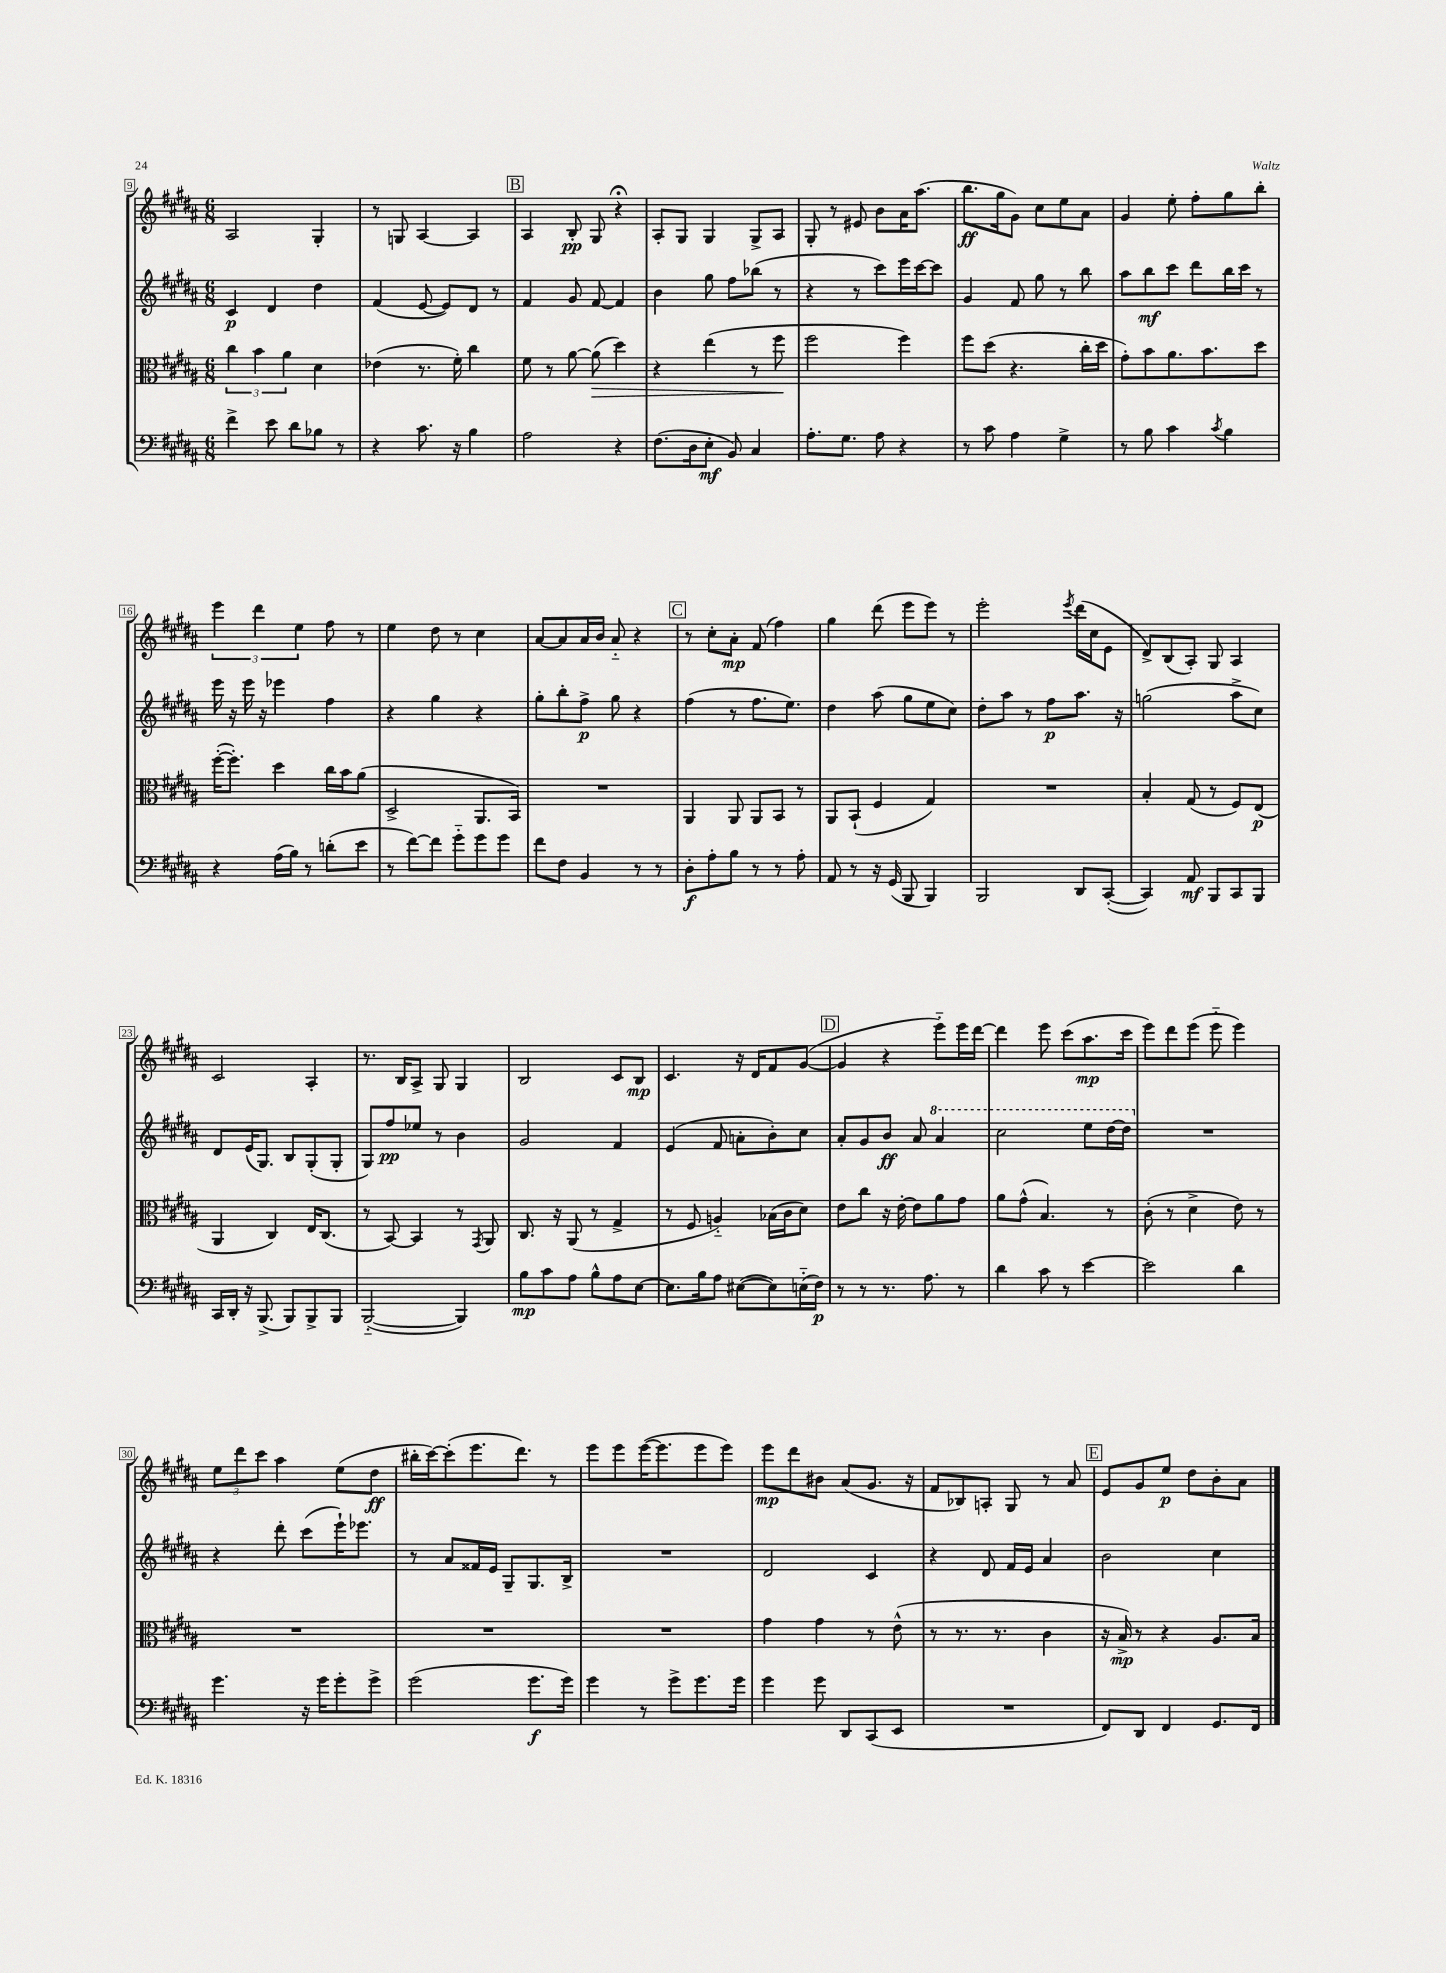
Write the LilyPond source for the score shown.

<<
\new StaffGroup <<
\new Staff = "s0" {
    \clef treble \key b \major \numericTimeSignature \time 6/8
    ais2 gis4-. |
    r8 g8 ais4~ ais4 |
    \mark \markup { \box "B" } ais4 b8-.\pp gis8 r4\fermata |
    ais8-. gis8 gis4 gis8-> ais8 |
    gis8-. r8 eis'8 b'8 ais'16 ais''8.( |
    b''8.\ff gis''16 gis'8) cis''8 e''8 ais'8 |
    gis'4 e''8-. fis''8-. gis''8 b''8-. |
    \tuplet 3/2 { e'''4 dis'''4 e''4 } fis''8 r8 |
    e''4 dis''8 r8 cis''4 |
    ais'8~ ais'8 ais'16 b'16 ais'8-_ r4 |
    \mark \markup { \box "C" } r8 cis''8-. ais'8-.\mp fis'8( fis''4) |
    gis''4 dis'''8( e'''8 e'''8) r8 |
    e'''2-. \acciaccatura { e'''8 } dis'''16( cis''16 e'8 |
    dis'8->) b8( ais8-.) gis8 ais4 |
    cis'2 ais4-. |
    r8. b16 ais8-> gis8 gis4 |
    b2 cis'8 b8\mp |
    cis'4. r16 dis'16 fis'8 gis'8~( |
    \mark \markup { \box "D" } gis'4 r4 e'''8-_) e'''16 dis'''16~ |
    dis'''4 e'''8 cis'''8( ais''8.\mp cis'''16 |
    e'''8) dis'''8 e'''8( e'''8-_ e'''4) |
    \tuplet 3/2 { e''8 dis'''8 cis'''8 } ais''4 e''8( dis''8\ff |
    bis''16-. cis'''16~) cis'''8-.( e'''8. dis'''8.) r8 |
    e'''8 e'''8 e'''16~( e'''8. e'''8 e'''8) |
    e'''8\mp dis'''8 bis'8 ais'8( gis'8. r16 |
    fis'8 bes8) a8-. gis8 r8 ais'8 |
    \mark \markup { \box "E" } e'8 gis'8 e''8\p dis''8 b'8-. ais'8 \bar "|." |
}
\new Staff = "s1" {
    \clef treble \key b \major \numericTimeSignature \time 6/8
    cis'4\p dis'4 dis''4 |
    fis'4( e'8~ e'8) dis'8 r8 |
    \mark \markup { \box "B" } fis'4 gis'8 fis'8~ fis'4 |
    b'4 gis''8 fis''8 bes''8( r8 |
    r4 r8 cis'''8) e'''16 cis'''16~ cis'''8 |
    gis'4 fis'8 gis''8 r8 b''8 |
    ais''8 b''8\mf cis'''8 dis'''8 b''16 cis'''16 r8 |
    e'''16 r16 e'''16 r16 ees'''4 fis''4 |
    r4 gis''4 r4 |
    gis''8-. b''8-. fis''8->\p gis''8 r4 |
    \mark \markup { \box "C" } fis''4( r8 fis''8. e''8.) |
    dis''4 ais''8( gis''8 e''8 cis''8) |
    dis''8-. ais''8 r8 fis''8\p ais''8. r16 |
    g''2( ais''8-> cis''8) |
    dis'8 e'16( gis8.) b8 gis8-.( gis8-. |
    gis8) fis''8\pp ees''8 r8 b'4 |
    gis'2 fis'4 |
    e'4( fis'8 a'8-. b'8-.) cis''8 |
    \mark \markup { \box "D" } ais'8-. gis'8 b'8\ff ais'8 \ottava #1 ais''4 |
    cis'''2 e'''8 dis'''16~ dis'''16 \ottava #0 |
    R2. |
    r4 dis'''8-. cis'''8( e'''16-!) ees'''8. |
    r8 ais'8 fisis'16 e'16 gis8-- gis8. b16-> |
    R2. |
    dis'2 cis'4 |
    r4 dis'8 fis'16 e'16 ais'4 |
    \mark \markup { \box "E" } b'2 cis''4 \bar "|." |
}
\new Staff = "s2" {
    \clef alto \key b \major \numericTimeSignature \time 6/8
    \tuplet 3/2 { cis''4 b'4 ais'4 } dis'4 |
    ees'4( r8. fis'16-.) cis''4 |
    \mark \markup { \box "B" } fis'8 r8 ais'8~ ais'8\>( dis''4) |
    r4 e''4( r8 fis''8\! |
    fis''2 fis''4) |
    fis''8 dis''8( r4. cis''16-. dis''16 |
    gis'8-.) b'8 ais'8. b'8. dis''8 |
    fis''16~-.( fis''8.-.) dis''4 cis''16 b'16 ais'8( |
    dis2-> ais,8. b,16) |
    R2. |
    \mark \markup { \box "C" } ais,4 ais,8 ais,8 b,8 r8 |
    ais,8 b,8-!( fis4 gis4) |
    R2. |
    b4-. gis8( r8 fis8) e8\p( |
    ais,4 cis4) e16 cis8.( |
    r8 b,8~) b,4 r8 \acciaccatura { gis,8 } ais,8 |
    cis8. r16 ais,8( r8 gis4-> |
    r8 fis8 a4-_) bes16( cis'16 dis'8) |
    \mark \markup { \box "D" } e'8 cis''8 r16 e'16~-. e'8 ais'8 gis'8 |
    ais'8 gis'8-^( b4.) r8 |
    cis'8-.( r8 dis'4-> e'8) r8 |
    R2. |
    R2. |
    R2. |
    gis'4 gis'4 r8 e'8-^( |
    r8 r8. r8. cis'4 |
    \mark \markup { \box "E" } r16 b16->\mp) r8 r4 ais8. b16 \bar "|." |
}
\new Staff = "s3" {
    \clef bass \key b \major \numericTimeSignature \time 6/8
    fis'4-> e'8 dis'8 bes8 r8 |
    r4 cis'8. r16 b4 |
    \mark \markup { \box "B" } ais2 r4 |
    fis8.( dis16 e8-.\mf b,8) cis4 |
    ais8.-. gis8. ais8 r4 |
    r8 cis'8 ais4 gis4-> |
    r8 b8 cis'4 \acciaccatura { cis'8 } b4 |
    r4 ais16( b16) r8 d'8-.( e'8 |
    r8 fis'8~) fis'8 gis'8-_ gis'8 gis'8 |
    fis'8 fis8 b,4 r8 r8 |
    \mark \markup { \box "C" } dis8-.\f ais8-. b8 r8 r8 ais8-. |
    ais,8 r8 r16 gis,16( b,,8 b,,4) |
    b,,2 dis,8 cis,8~-.( |
    cis,4) ais,8\mf b,,8 cis,8 b,,8 |
    cis,16 dis,16-. r16 b,,8.->( b,,8) b,,8-> b,,8 |
    b,,2~-_( b,,4) |
    b8\mp cis'8 ais8 b8-^ ais8 e8~ |
    e8. b16 ais8 eis8~( eis8) e16-_( fis16\p) |
    \mark \markup { \box "D" } r8 r8 r8. ais8. r8 |
    dis'4 cis'8 r8 e'4~ |
    e'2 dis'4 |
    gis'4. r16 gis'16 gis'8-. gis'8-> |
    gis'2( gis'8.\f gis'16) |
    gis'4 r8 gis'8-> gis'8. gis'16 |
    gis'4 gis'8 dis,8 cis,8( e,8 |
    R2. |
    \mark \markup { \box "E" } fis,8) dis,8 fis,4 gis,8. fis,16 \bar "|." |
}
>>
>>
\layout { \context { \Score currentBarNumber = #9 \override BarNumber.stencil = #(make-stencil-boxer 0.1 0.3 ly:text-interface::print) } }
